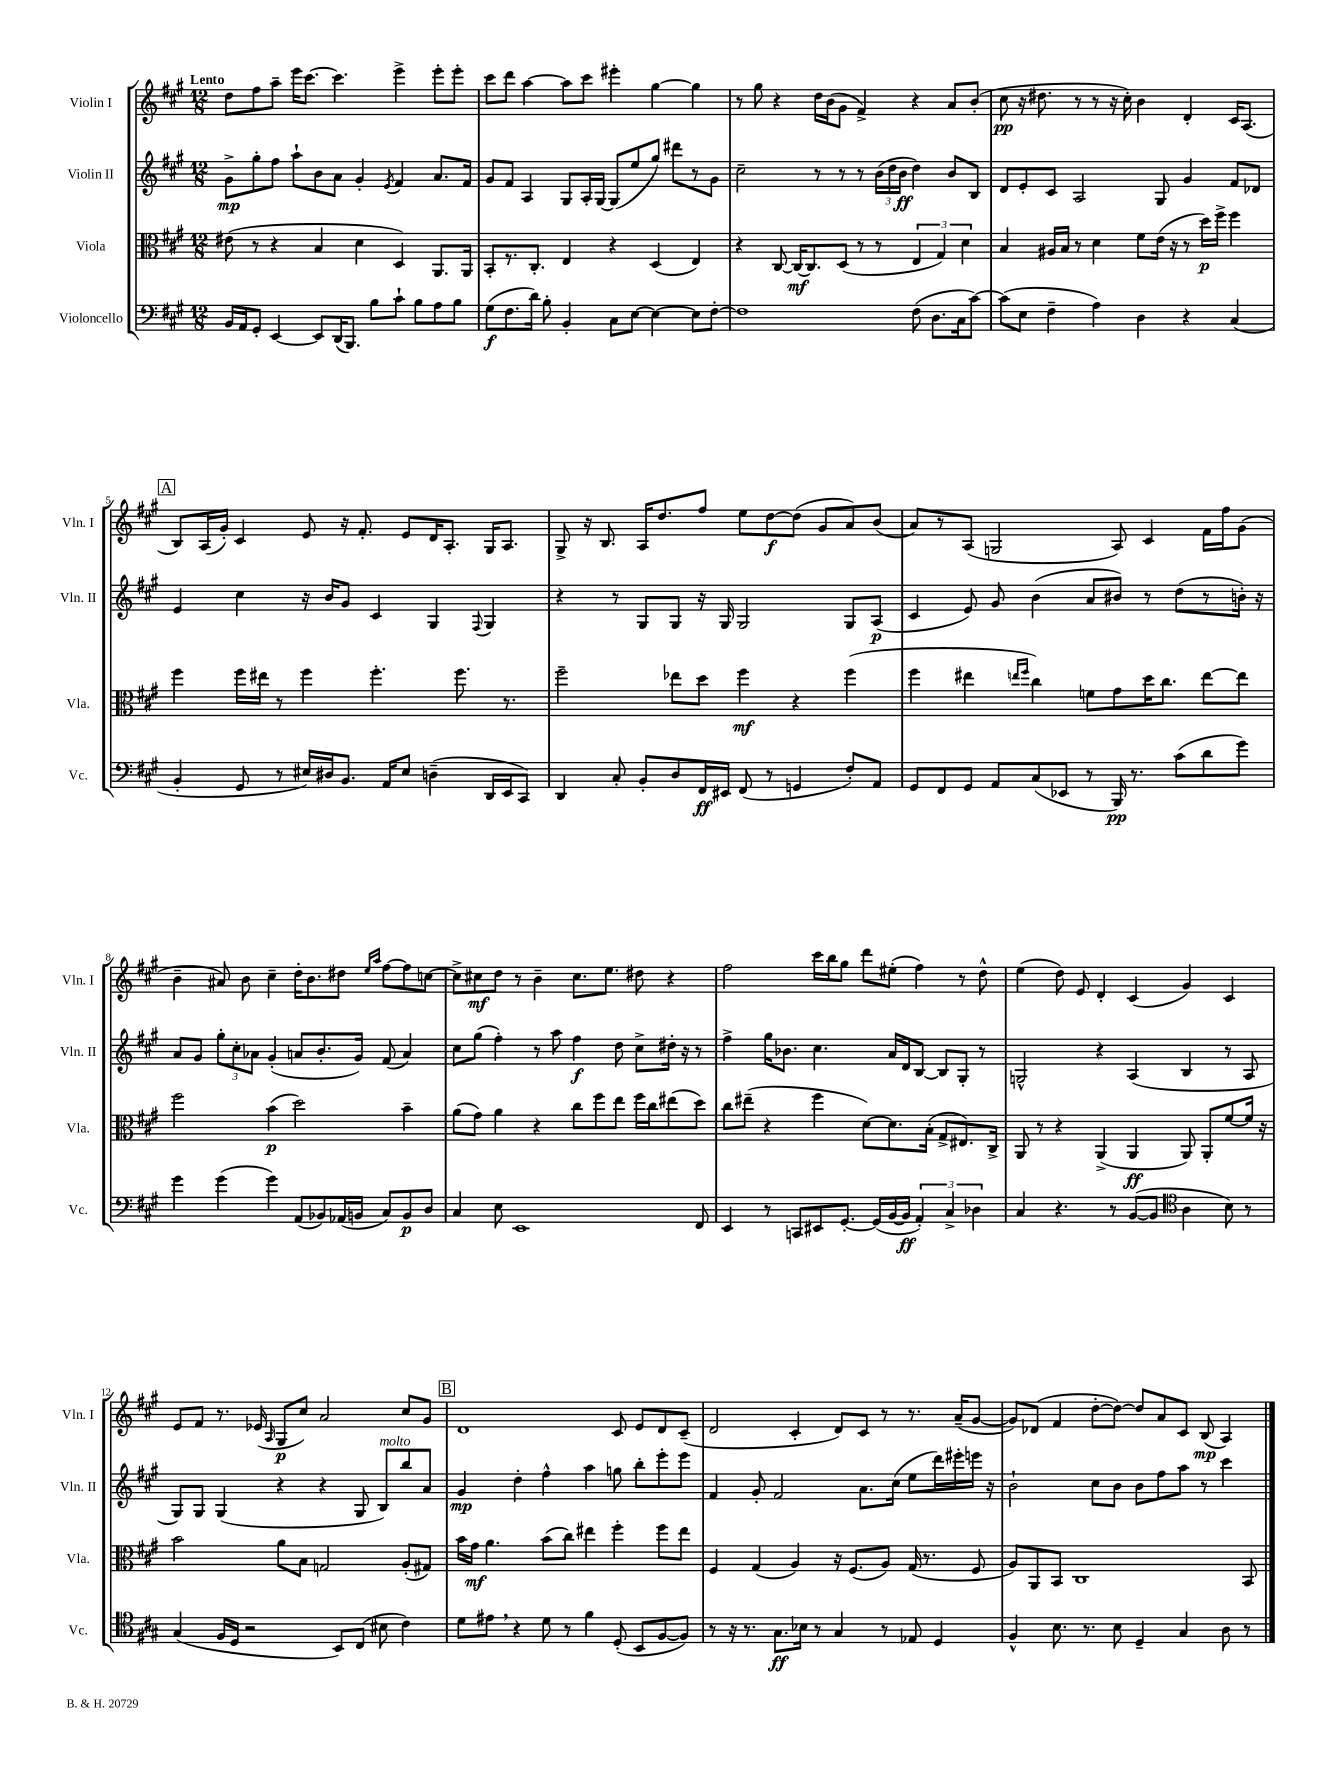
<<
\new StaffGroup <<
\new Staff = "s0" \with { instrumentName = "Violin I" shortInstrumentName = "Vln. I" } {
    \clef treble \key a \major \numericTimeSignature \time 12/8 \tempo "Lento"
    \autoBeamOff d''8[ fis''8 a''8]-- e'''16[ cis'''8.]~ cis'''4. e'''4-> e'''8[-. e'''8]-. |
    cis'''8[ d'''8] a''4~ a''8[ cis'''8] eis'''4-. gis''4~ gis''4 |
    r8 gis''8 r4 d''16[ b'16( gis'8] fis'4->) r4 a'8[ b'8]-.( |
    cis''8\pp r16 dis''8. r8 r8 r16 cis''16-.) b'4 d'4-. cis'16[ a8.]( |
    \mark \markup { \box "A" } b8[) a16( gis'16]-.) cis'4 e'8 r16 fis'8.-. e'8[ d'16 a8.]-. gis16[ a8.] |
    gis8-> r16 b8. a16[ d''8. fis''8] e''8[ d''8~\f d''8]( gis'8[ a'8) b'8]( |
    a'8[) r8 a8]( g2 a8) cis'4 fis'16[ fis''16 gis'8]( |
    b'4-- ais'8) b'8 cis''4-- d''16[-. b'8. dis''8] \grace { e''16[ a''16] } fis''8[~ fis''8 c''8]~ |
    c''8[-> cis''8\mf d''8] r8 b'4-- cis''8.[ e''8.] dis''8 r4 |
    fis''2 cis'''16[ b''16 gis''8] d'''8[ eis''8]-.( fis''4) r8 d''8-^ |
    e''4( d''8) e'8 d'4-. cis'4( gis'4) cis'4 |
    e'8[ fis'8] r8. ees'16( \grace { a16 } gis8[\p cis''8]) a'2 cis''8[ gis'8] |
    \mark \markup { \box "B" } d'1 cis'8 e'8[ d'8 cis'8]--( |
    d'2 cis'4-. d'8[) cis'8] r8 r8. a'16[--( gis'8]~ |
    gis'8[) des'8]( fis'4 d''8[~-. d''8]~) d''8[ a'8 cis'8] b8\mp( a4) \bar "|." |
}
\new Staff = "s1" \with { instrumentName = "Violin II" shortInstrumentName = "Vln. II" } {
    \clef treble \key a \major \numericTimeSignature \time 12/8
    \autoBeamOff gis'8[->\mp gis''8-. fis''8] a''8[-! b'8 a'8] gis'4-. \acciaccatura { e'8 } fis'4 a'8.[ fis'16] |
    gis'8[ fis'8] a4 gis8[ a16-. gis16]~ gis8[( e''8 gis''8]) dis'''8[ r8 gis'8] |
    cis''2-- r8 r8 r8 \tuplet 3/2 { b'16[( d''16 b'16]\ff } d''4) b'8[ b8] |
    d'8[ e'8-. cis'8] a2 gis8 gis'4 fis'8[ des'8] |
    \mark \markup { \box "A" } e'4 cis''4 r16 b'16[ gis'8] cis'4 gis4 \appoggiatura { fis8 } gis4 |
    r4 r8 gis8[ gis8] r16 gis16 gis2 gis8[ a8]\p( |
    cis'4 e'8) gis'8 b'4( a'8[ bis'8]) r8 d''8[( r8 b'16]-.) r16 |
    a'8[ gis'8] \tuplet 3/2 { gis''8[-. cis''8-. aes'8] } gis'4-.( a'8[ b'8.-. gis'16]) fis'8( a'4) |
    cis''8[ gis''8]( fis''4-.) r8 a''8 fis''4\f d''8 cis''8[-> dis''16]-. r16 r8 |
    fis''4-> gis''16[ bes'8.] cis''4. a'16[ d'16 b8]~ b8[ gis8]-. r8 |
    g2-^ r4 a4( b4 r8 a8 |
    gis8[) gis8] gis4( r4 r4 gis8 b8[^\markup { \italic "molto" }) b''8 a'8] |
    \mark \markup { \box "B" } gis'4\mp d''4-. fis''4-^ a''4 g''8 b''8[-. e'''8-. e'''8] |
    fis'4 gis'8-. fis'2 a'8.[ cis''16]( e''8[ d'''16) eis'''16-. e'''16] r16 |
    b'2-! cis''8[ b'8] b'8[ fis''8 a''8] r8 cis'''4 \bar "|." |
}
\new Staff = "s2" \with { instrumentName = "Viola" shortInstrumentName = "Vla." } {
    \clef alto \key a \major \numericTimeSignature \time 12/8
    \autoBeamOff eis'8( r8 r4 b4 d'4 d4) a,8.[ a,16] |
    b,8[-. r8. cis8.]-. e4 r4 d4( e4) |
    r4 cis8~ cis16[~\mf cis8. d8]( r8 r8 \tuplet 3/2 { e4 gis4) d'4 } |
    b4 ais16[ b16] r8 d'4 fis'8[ e'16]( r16 r8 d''16[\p) fis''16]-> fis''4 |
    \mark \markup { \box "A" } fis''4 fis''16[ eis''16] r8 fis''4 fis''4.-. fis''8. r8. |
    fis''2-- ees''8[ d''8] fis''4\mf r4 fis''4( |
    fis''4 eis''4 \grace { e''16[ fis''16] } cis''4) f'8[ gis'8 d''16 cis''8.] e''8[~ e''8] |
    fis''2 b'4\p( d''2) b'4-- |
    a'8[( gis'8]) a'4 r4 cis''8[ fis''8 e''8] fis''16[ cis''16 eis''8( d''8]) |
    cis''8[ eis''8]--( r4 fis''4 d'8[~) d'8. b16]-.( gis8[-> eis8.) cis16]-> |
    a,8 r8 r4 a,4->( a,4\ff a,8) a,8[-. fis'8~ fis'16] r16 |
    b'2 a'8[ b8] g2 a8[-.( gis8]) |
    \mark \markup { \box "B" } b'16[ gis'16]\mf a'4. b'8[( cis''8]) eis''4 fis''4-. fis''8[ eis''8] |
    fis4 gis4( a4) r16 fis8.[( a8]) gis16( r8. fis8 |
    a8[) a,8 b,8] cis1 b,8 \bar "|." |
}
\new Staff = "s3" \with { instrumentName = "Violoncello" shortInstrumentName = "Vc." } {
    \clef bass \key a \major \numericTimeSignature \time 12/8
    \autoBeamOff b,16[ a,16 gis,8]-. e,4~ e,8[ d,16( b,,8.]) b8[ cis'8]-! b8[ a8 b8] |
    gis8[\f( fis8. d'16]) b8-. b,4-. cis8[ e8]~ e4~ e8[ fis8]~-. |
    fis1 fis8( d8.[ cis16 cis'8]~) |
    cis'8[( e8] fis4-- a4) d4 r4 cis4( |
    \mark \markup { \box "A" } b,4-. gis,8 r8 eis16[) dis16 b,8.] a,16[ eis8] d4--( d,16[ e,16 cis,8]) |
    d,4 cis8-. b,8[-. d8 fis,16\ff eis,16] fis,8( r8 g,4 fis8[-.) a,8] |
    gis,8[ fis,8 gis,8] a,8[ cis8( ees,8] r8 b,,16\pp) r8. cis'8[( d'8 gis'8]) |
    gis'4 gis'4( gis'4) a,8[( bes,8) aes,16( b,16] cis8[) b,8\p d8] |
    cis4 e8 e,1 fis,8 |
    e,4 r8 c,8[ eis,8 gis,8.]~-. gis,16[( b,16~ b,16]\ff \tuplet 3/2 { a,4-.) cis4-> des4 } |
    cis4 r4. r8 b,8[~( b,8] \clef tenor a4 b8) r8 |
    gis4( fis16[ d16] r2 b,8[) cis8]( bis8 cis'4) |
    \mark \markup { \box "B" } d'8[ eis'8] \breathe r4 d'8 r8 fis'4 d8-.( b,8[ fis8~ fis8]) |
    r8 r16 r8. gis8.[\ff bes16] r8 gis4 r8 ees8 d4 |
    fis4-^ b8. r8. b8 d4-- gis4 a8 r8 \bar "|." |
}
>>
>>
